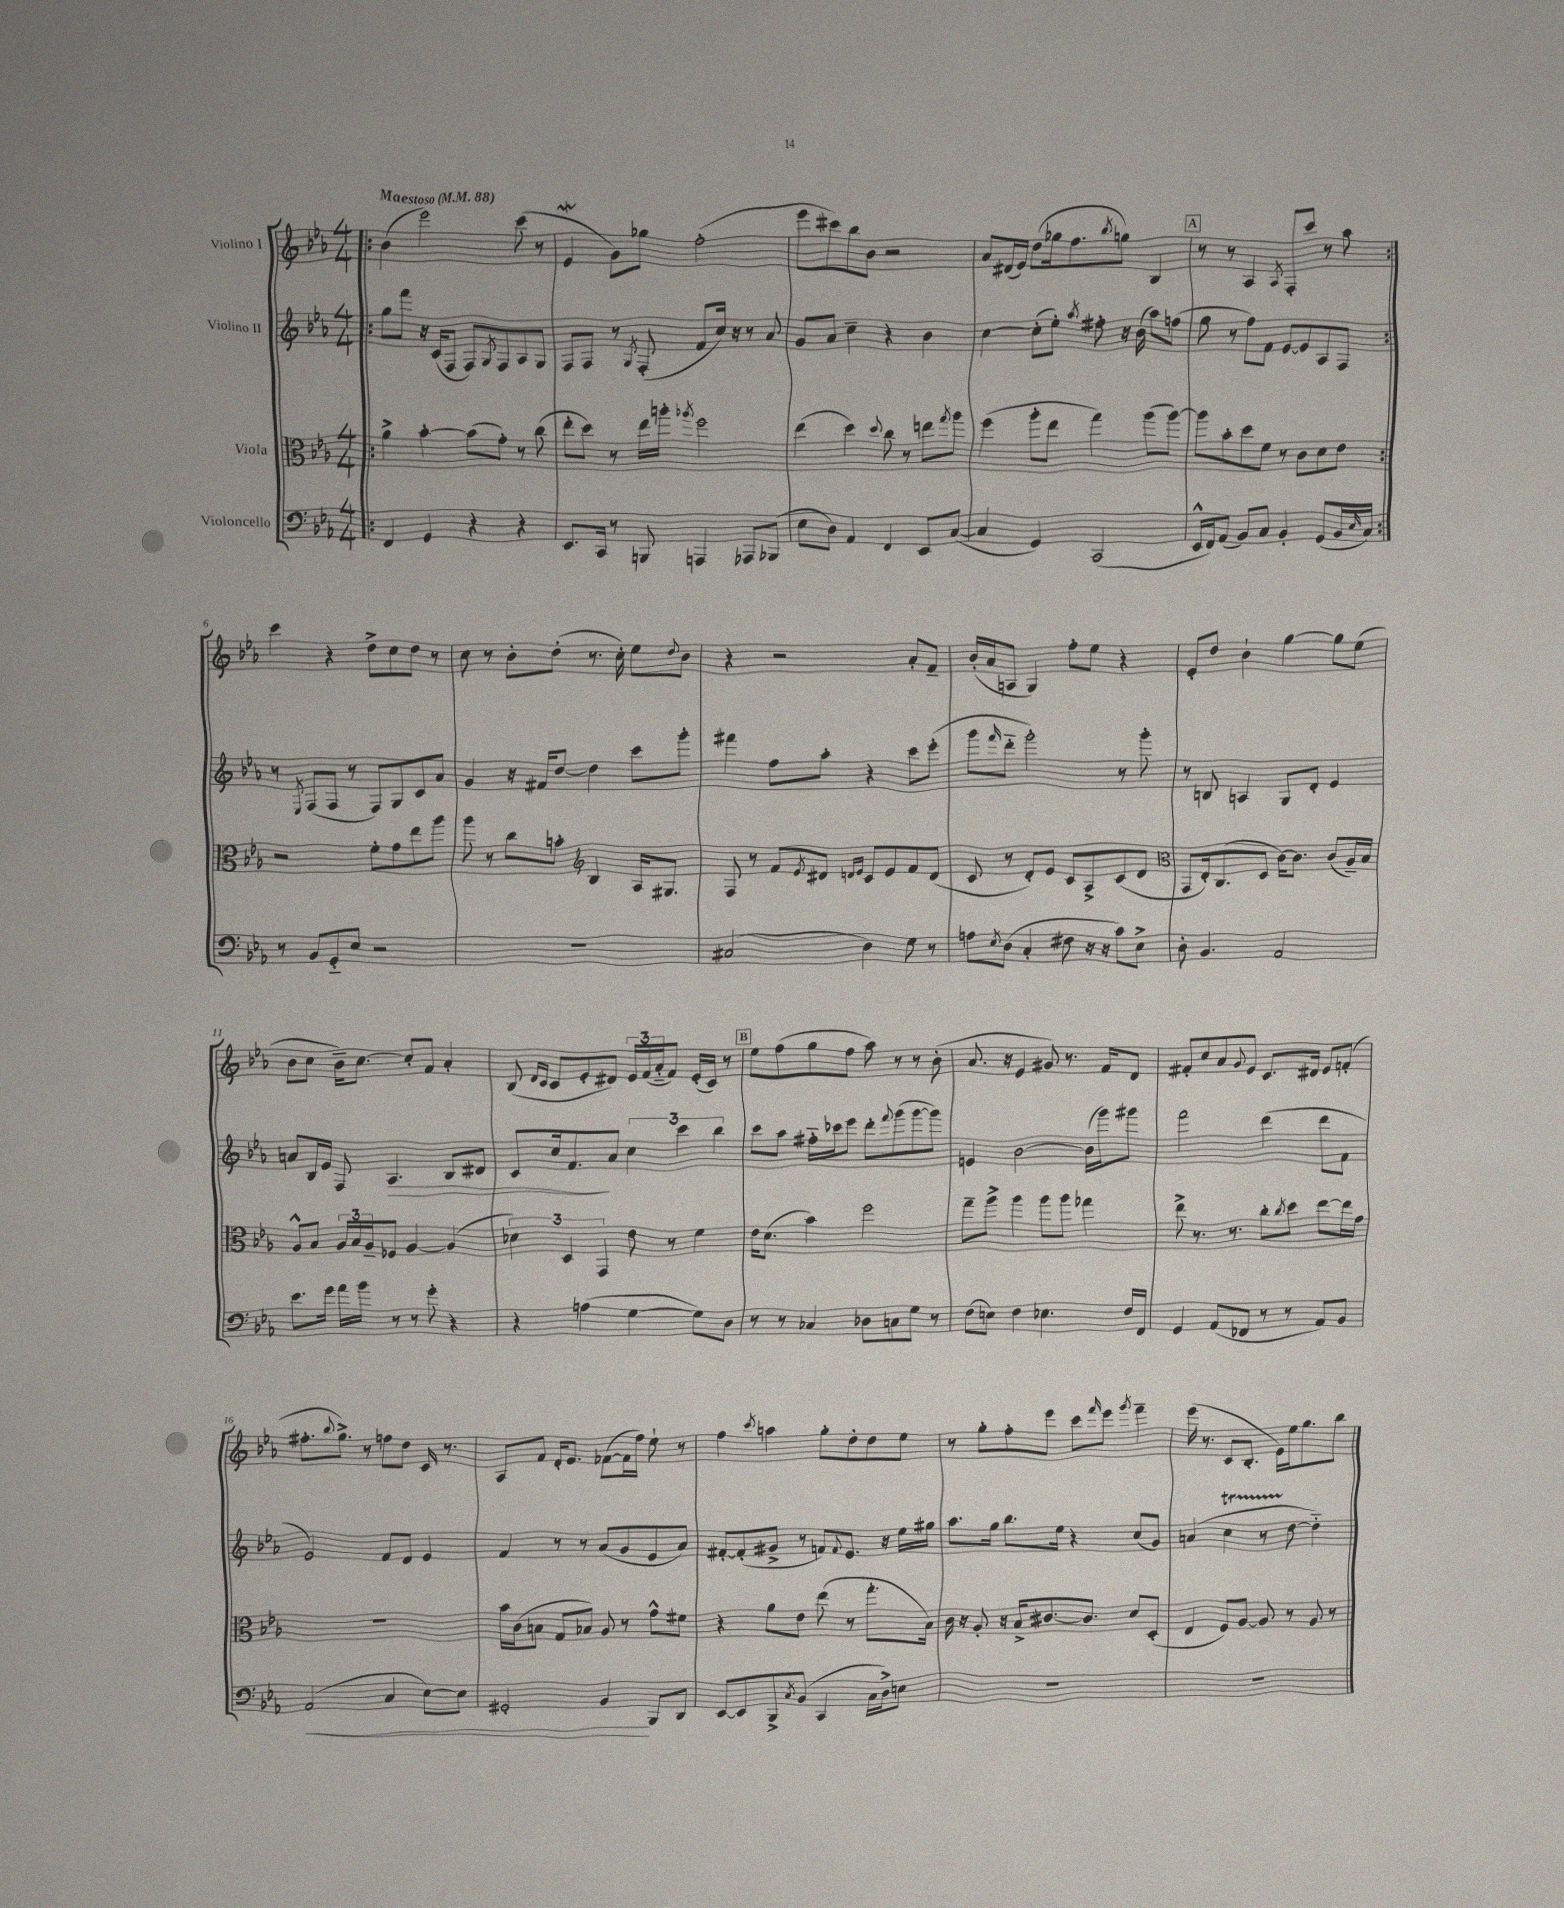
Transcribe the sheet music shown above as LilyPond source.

<<
\new StaffGroup <<
\new Staff = "s0" \with { instrumentName = "Violino I" } {
    \clef treble \key ees \major \numericTimeSignature \time 4/4 \tempo "Maestoso" 4 = 88
    \repeat volta 2 { \bar ".|:" bes'4( ees'''2) c'''8( r8 |
    ees'4\mordent g'8) ges''8 f''2-.( |
    ees'''8 cis'''8) bes''8 bes'8 r2 |
    aes'8 dis'16( ees'16) d''8( ges''16 f''8. \acciaccatura { bes''8 } g''8) bes4 |
    \mark \markup { \box "A" } r8 r8 aes4 \acciaccatura { aes8 } f8-. c'''8 r8 aes''8 | }
    c'''4 r4 d''8-> c''8 d''8 r8 |
    c''8 r8 bes'8-. d''8-.( r8. c''16-.) ees''8 \appoggiatura { d''8 } bes'8 |
    r4 r2 aes'8-. f'8-- |
    bes'16-.( aes'16 a8 g4) f''8-. ees''8 r4 |
    ees'8-. d''8 bes'4-! g''4~ g''8 ees''8( |
    bes'8 c''8 bes'16--) c''8.~ c''8-. f'8 aes'4-. |
    bes8( \grace { d'16 c'16 } c'8 ees'8-. dis'8) \tuplet 3/2 { ees'16 f'16( aes'16-_ } f'8) ees'16-.( c'16) r8 |
    \mark \markup { \box "B" } ees''8 f''8( g''8 f''8 aes''8) r8 r8 bes'8-.( |
    aes'8. r16 ees'4 gis'8) r8. f'16 d'8 |
    fis'8-. c''8 aes'8 \appoggiatura { g'8 } ees'8 c'8. dis'16 ees'8 f'8-.( |
    fis''8.-. \appoggiatura { bes''8 } g''8.->) r8 f''8 d''8 c'16 r8. |
    aes8 f'8 d'16-. ees'8. fes'8~( fes'16 f''16) ees''8-! r8 |
    f''4 \acciaccatura { c'''8 } a''4 g''8-. d''8-. d''8 ees''8 |
    r8 g''8-. f''8-. ees'''8 c'''8 \grace { f'''16 } ees'''8 \acciaccatura { g'''8 } f'''4-- |
    ees'''16( r8. c'8 bes8.-. ees'16) ees''16 g''8. bes''8 \bar "|." |
}
\new Staff = "s1" \with { instrumentName = "Violino II" } {
    \clef treble \key ees \major \numericTimeSignature \time 4/4
    \repeat volta 2 { \bar ".|:" g''8 f'''8 r16 c'16( f8 f8) \acciaccatura { g8 } f8 aes8 g8 |
    f8 f8 r8 \acciaccatura { g8 } f8-.( f'8 c''16) r16 r8 aes'8 |
    g'8 aes'8 c''4-- r4 bes'4 |
    c''4~ c''8-.( ees''8-.) \acciaccatura { aes''8 } fis''8-. r16 bes'16( aes''8) f''8( |
    \mark \markup { \box "A" } g''8 r8 f''8) f'8 ees'8~ ees'8 aes8 f8 | }
    r8 \acciaccatura { ees8 } f8( f8 r8 f8) g8 c'8 aes'8 |
    g'4 r16 fis'16 d''8~ d''4 c'''8 g'''8-. |
    fis'''4 f''8 aes''8-. r4 c'''8 ees'''8-.( |
    g'''8 \grace { f'''16 } d'''8-_ g'''2-.) r8 g'''8-. |
    r8 b8 a4 g8 d'8-. ees'4 |
    a'8 bes16 ees'16 f8 aes4.\> bes8 dis'8 |
    c'8 c''16 f'8.\! aes'8 \tuplet 3/2 { c''4 c'''4 bes''4 } |
    \mark \markup { \box "B" } c'''8 aes''8 fis''16-_ ces'''16 ees'''8 d'''8-. \appoggiatura { f'''8 } g'''8( g'''8~ g'''8) |
    e'4 bes'2~ bes'16( g'''16) gis'''8 |
    f'''2 d'''4( d'''8 f'8 |
    ees'2) f'8 d'8 ees'4 |
    f'4 r8 r8 aes'8( g'8 ees'8 aes'8) |
    fis'8~-. fis'8-.( gis'8-> r8 f'8) \appoggiatura { f'8 } ees'8. r16 ees''16 gis''16 |
    aes''8. g''16 bes''8. ees''16 r4 c''8( g'8) |
    a'4( c''4\startTrillSpan r8 d''8~\stopTrillSpan d''4-_) \bar "|." |
}
\new Staff = "s2" \with { instrumentName = "Viola" } {
    \clef alto \key ees \major \numericTimeSignature \time 4/4
    \repeat volta 2 { \bar ".|:" aes'4-> bes'4~-. bes'8( g'8-.) r8 c''8( |
    ees''8-. d''8) r8 ees''16 a''16-. \acciaccatura { aes''8 } f''2 |
    ees''4( d''4) \appoggiatura { d''8 } c''8 r8 e''8 \acciaccatura { g''8 } aes''8 |
    f''4( aes''8-. ees''8 g''4) aes''8( aes''8~) |
    \mark \markup { \box "A" } aes''8 bes'8-. d''8 f'8 r8 c'8 d'8 ees'8 | }
    r2 f'8-. g'8 ees''8 aes''8 |
    aes''8 r8 c''8 b'8-. \clef treble bes4 aes16 gis8. |
    f8 r8 f'8 \acciaccatura { ees'8 } dis'8 \grace { d'16 ees'16 } c'8 ees'8 f'8 d'8( |
    c'8 r8 d'8-.) ees'8 c'8 aes8-> c'8( d'8 |
    \clef alto g,8 ees16-.) c8.( d8 c'16~) c'8. c'8( aes16--) bes16 |
    aes8-^ bes8 \tuplet 3/2 { aes16 bes16 aes16-- } fes8 aes4~ aes4( |
    \tuplet 3/2 { des'4) d4 g,4 } ees'8 r8 f'4 |
    \mark \markup { \box "B" } ees'16 d'8.( bes'4) f''2 |
    g''8-- aes''8-> aes''4 aes''8 aes''8 ges''4 |
    ees''8-> r8. r8. c''8-. \acciaccatura { c''8 } d''8 ees''8~ ees''16 g'16 |
    R1 |
    bes'16 c'16( b8 g8 bes8) aes8 r8 g'8-^ fis'8 |
    r4 aes'8 ees'8 ees''8( r8 g''8.-. bes16) |
    c'16 r16 aes8-. r16 bes16-> cis'8.~ cis'8. d'8 d8-.( |
    ees4 f8) aes8~ aes8 r8 aes8 r8 \bar "|." |
}
\new Staff = "s3" \with { instrumentName = "Violoncello" } {
    \clef bass \key ees \major \numericTimeSignature \time 4/4
    \repeat volta 2 { \bar ".|:" f,4 g,4 r4 r4 |
    ees,8. c,16 r8 b,,8 a,,4 aes,,8 bes,,8( |
    ees8 d8) aes,4 f,4 ees,8 c8~( |
    c4 g,4) c,2( |
    \mark \markup { \box "A" } ees,16-^ f,16) aes,8( bes,8) c8 bes,4-. g,8( bes,16 \grace { ees16 } c16) | }
    r8 bes,8 g,8-_ ees8 r2 |
    R1 |
    cis2( d4) g8 r8 |
    a8 \acciaccatura { ees8 } d8( c4-. fis8 r16 r16 c'8) ees8-> |
    d8-. bes,4. aes,2 |
    ees'8. g'16 aes'16 bes'16 r8 r8 g'8-. r4 |
    r4 a4( g4~ g8) d8 |
    \mark \markup { \box "B" } r8 r8 ces4 des8 c8 g8 r8 |
    f8( e8) f4 ees4. f16 f,16 |
    g,4 aes,8( fes,8 r8 r8 aes,8) bes,8 |
    aes,2\<( c4 ees8~) ees8 |
    gis,2-. bes,4\! bes,,8 d,8 |
    ees,8~ ees,8 bes,,8-> \acciaccatura { c8 } bes,8( c,4 c16 d16->) e8 |
    R1 |
    R1 \bar "|." |
}
>>
>>
